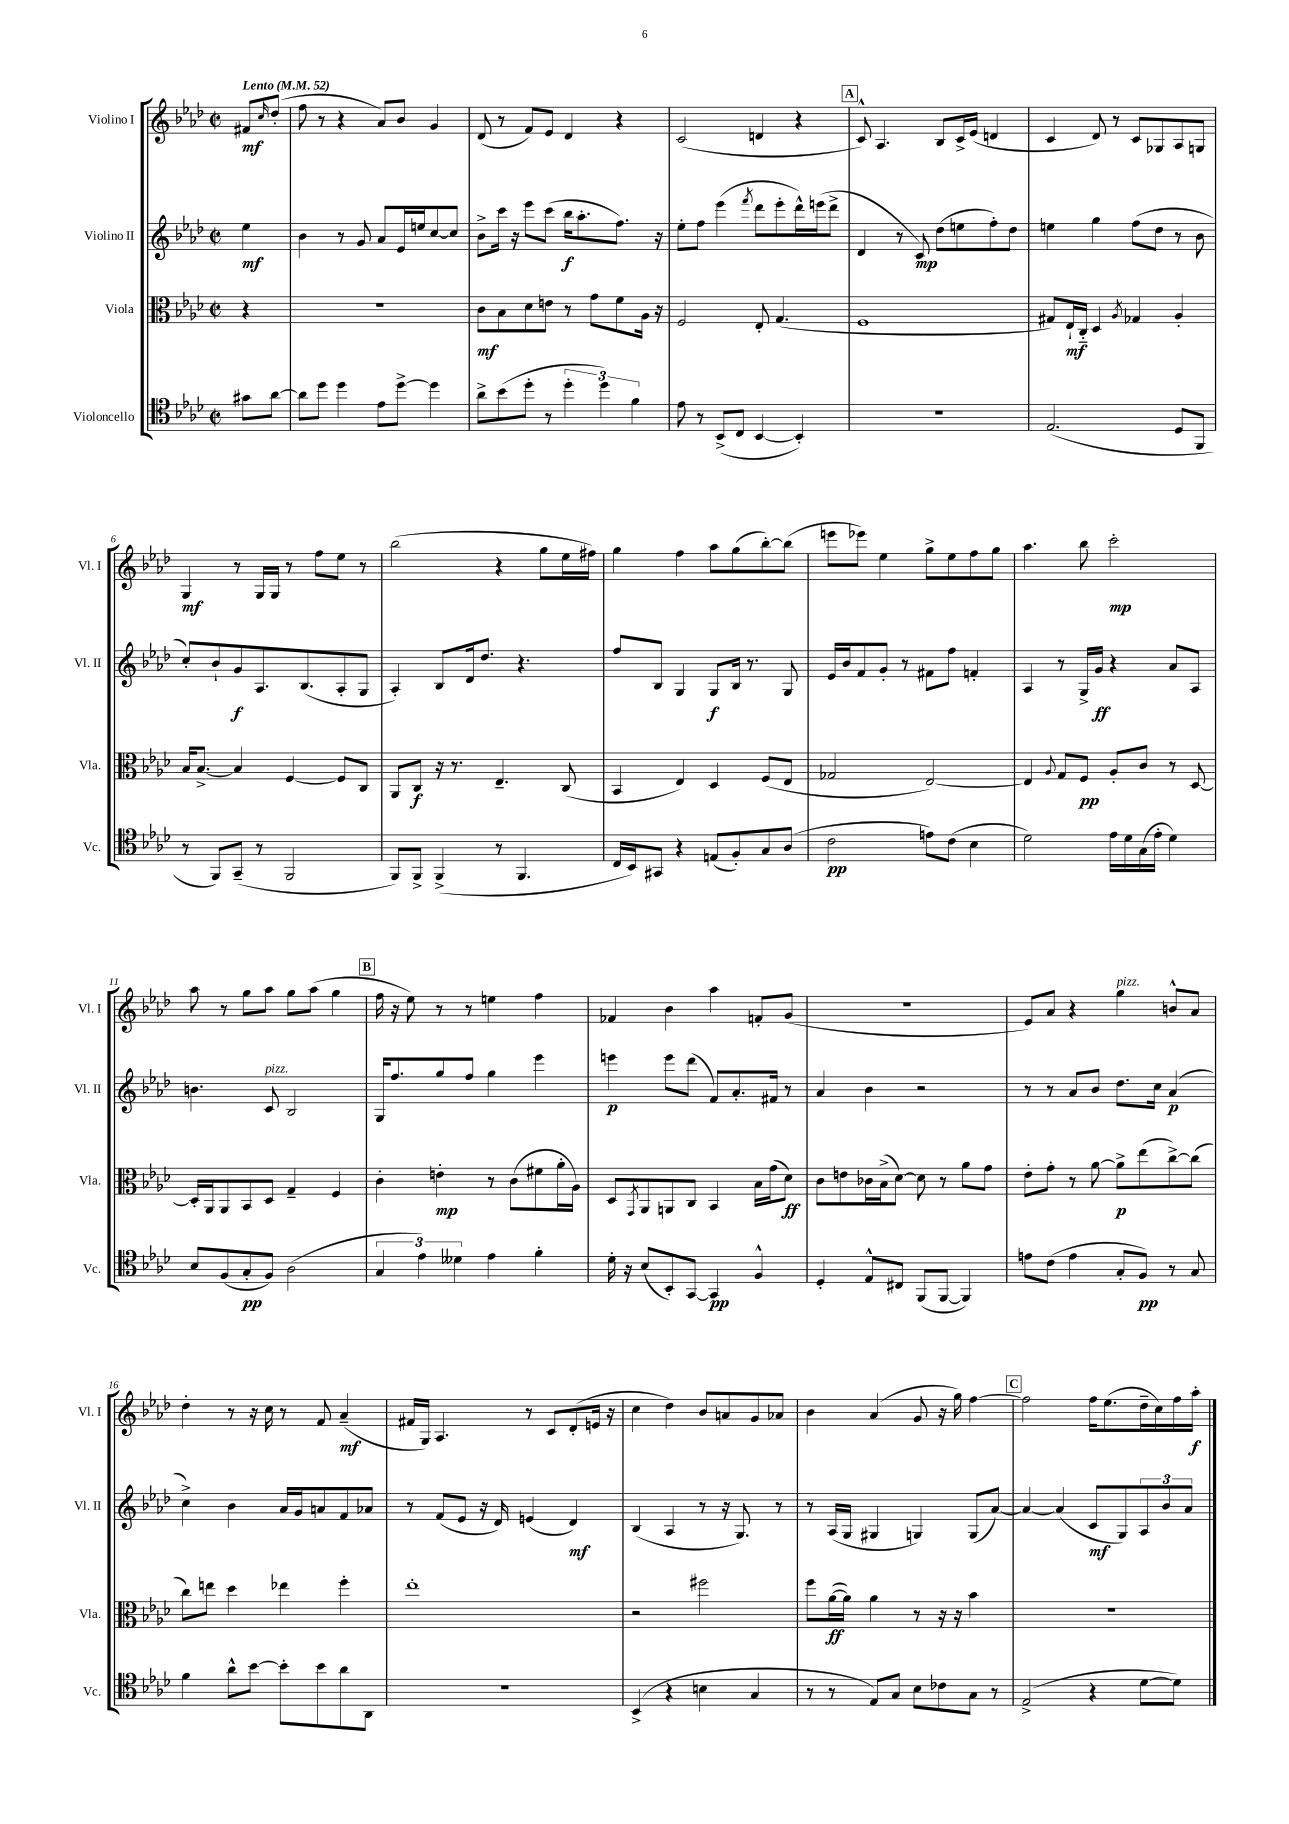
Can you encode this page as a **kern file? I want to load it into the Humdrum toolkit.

**kern	**dynam	**kern	**dynam	**kern	**dynam	**kern	**dynam
*part4	*part4	*part3	*part3	*part2	*part2	*part1	*part1
*staff4	*staff4	*staff3	*staff3	*staff2	*staff2	*staff1	*staff1
*I"Violoncello	*	*I"Viola	*	*I"Violino II	*	*I"Violino I	*
*I'Vc.	*	*I'Vla.	*	*I'Vl. II	*	*I'Vl. I	*
*clefC4	*	*clefC3	*	*clefG2	*	*clefG2	*
*k[b-e-a-d-]	*	*k[b-e-a-d-]	*	*k[b-e-a-d-]	*	*k[b-e-a-d-]	*
*M2/2	*	*M2/2	*	*M2/2	*	*M2/2	*
*met(c|)	*	*met(c|)	*	*met(c|)	*	*met(c|)	*
*MM52	*	*MM52	*	*MM52	*	*MM52	*
=	=	=	=	=	=	=	=
!	!	!	!	!	!	!LO:TX:a:B:t=Lento	!
8g#X\L	.	4r	.	4ee-\	mf	8f#X/L	mf
.	.	.	.	.	.	16qqcc/	.
[8a-\J	.	.	.	.	.	(8dd-'/J	.
=1	=1	=1	=1	=1	=1	=1	=1
8a-\L]	.	1r	.	4b-\	.	8ff\	.
8dd-\J	.	.	.	.	.	8r	.
4dd-\	.	.	.	8r	.	4r	.
.	.	.	.	8g/	.	.	.
8e-\L	.	.	.	8a-/L	.	8a-/L)	.
[8dd-^\J	.	.	.	16e-/L	.	8b-/J	.
.	.	.	.	16een/J	.	.	.
4dd-\]	.	.	.	[8cc/	.	4g/	.
.	.	.	.	8cc/J]	.	.	.
=2	=2	=2	=2	=2	=2	=2	=2
8a-^\L	.	8c\L	mf	8b-^\L	.	(8d-/	.
(8b-\	.	8B-\	.	16ccc\Jk	.	8r	.
.	.	.	.	16r	.	.	.
8dd-'\J	.	8d-\	.	8eee-\L	.	8f/L)	.
8r	.	8en\J	.	(8ccc\J	.	8e-/J	.
6dd-'\	.	8r	.	16bb-\KL	f	4d-/	.
.	.	.	.	8.aa-'\	.	.	.
.	.	8g\L	.	.	.	.	.
6dd-\)	.	.	.	.	.	.	.
.	.	8f\	.	8.ff\J)	.	4r	.
6f\	.	.	.	.	.	.	.
.	.	16A-\Jk	.	.	.	.	.
.	.	16r	.	16r	.	.	.
=3	=3	=3	=3	=3	=3	=3	=3
8e-\	.	2F/	.	8ee-'\L	.	(2c/	.
8r	.	.	.	8ff\J	.	.	.
(8BB-^/L	.	.	.	(4eee-\	.	.	.
8C/J	.	.	.	.	.	.	.
.	.	.	.	8qfff/	.	.	.
[4BB-/	.	8E-'/	.	8ddd-\L	.	4dn/	.
.	.	(4.G/	.	8eee-'\	.	.	.
4BB-'/])	.	.	.	16ddd-^^\L)	.	4r	.
.	.	.	.	(16eeen\J	.	.	.
.	.	.	.	8ddd-^\J	.	.	.
!!LO:REH:place=s1:t=A
=4	=4	=4	=4	=4	=4	=4	=4
1r	.	1F	.	4d-/	.	8c^^/)	.
.	.	.	.	.	.	4.A-/	.
.	.	.	.	8r	.	.	.
.	.	.	.	8c/)	mp	.	.
.	.	.	.	(8dd-\L	.	8B-/L	.
.	.	.	.	8een\	.	16c^/L	.
.	.	.	.	.	.	(16e-/JJ	.
.	.	.	.	8ff'\)	.	4dn/	.
.	.	.	.	8dd-\J	.	.	.
=5	=5	=5	=5	=5	=5	=5	=5
(2.E-/	.	8G#X/L)	.	4een\	.	4c/	.
.	.	16E-`/L	mf	.	.	.	.
.	.	16C/JJ	.	.	.	.	.
.	.	4D-/	.	4gg\	.	8d-/)	.
.	.	.	.	.	.	8r	.
.	.	8qA-/	.	.	.	.	.
.	.	4G-X/	.	(8ff\L	.	8c/L	.
.	.	.	.	8dd-\J	.	8G-X/	.
8D-/L	.	4A-'/	.	8r	.	8A-/	.
8FF/J	.	.	.	8b-\	.	8Gn/J	.
!!LO:LB:g=z
=6	=6	=6	=6	=6	=6	=6	=6
8r	.	16B-/KL	.	8cc'/L)	.	4G/	mf
.	.	[8.B-^/J	.	.	.	.	.
8FF/L)	.	.	.	8b-`/	.	.	.
(8GG~/J	.	4B-/]	.	8g/	f	8r	.
8r	.	.	.	8.A-/	.	16G/LL	.
.	.	.	.	.	.	16G/JJ	.
2FF/	.	[4F/	.	.	.	8r	.
.	.	.	.	(8.B-/	.	.	.
.	.	.	.	.	.	8ff\L	.
.	.	8F/L]	.	8A-'/	.	8ee-\J	.
.	.	8C/J	.	8G/J	.	8r	.
=7	=7	=7	=7	=7	=7	=7	=7
8FF/L)	.	8AA-/L	.	4A-'/)	.	(2bb-\	.
8FF^/J	.	8C/J	f	.	.	.	.
(4FF^/	.	16r	.	8B-/L	.	.	.
.	.	8.r	.	.	.	.	.
.	.	.	.	16d-/k	.	.	.
.	.	.	.	8.dd-/J	.	.	.
8r	.	4.E-~/	.	.	.	4r	.
4.FF/	.	.	.	4.r	.	.	.
.	.	.	.	.	.	8gg\L	.
.	.	(8C/	.	.	.	16ee-\L	.
.	.	.	.	.	.	16ff#X\JJ)	.
=8	=8	=8	=8	=8	=8	=8	=8
16C/LL	.	4BB-/	.	8ff/L	.	4gg\	.
16BB-/J)	.	.	.	.	.	.	.
8GG#X/J	.	.	.	8B-/J	.	.	.
4r	.	4E-/)	.	4G/	.	4ff\	.
(8En/L	.	4D-/	.	8G/L	f	8aa-\L	.
8F'/)	.	.	.	16B-/Jk	.	(8gg\	.
.	.	.	.	8.r	.	.	.
8G/	.	(8F/L	.	.	.	[8bb-'\)	.
(8A-/J	.	8E-/J	.	8G/	.	(8bb-\J]	.
=9	=9	=9	=9	=9	=9	=9	=9
2c\	pp	2G-X/	.	16e-/LL	.	8eeen\L	.
.	.	.	.	16b-/J	.	.	.
.	.	.	.	8f/	.	8eee-X\J)	.
.	.	.	.	8g'/J	.	4ee-\	.
.	.	.	.	8r	.	.	.
8en\L)	.	[2E-/)	.	8f#X\L	.	8gg^\L	.
(8c\J	.	.	.	8ff\J	.	8ee-\	.
4B-\	.	.	.	4fn'/	.	8ff\	.
.	.	.	.	.	.	8gg\J	.
=10	=10	=10	=10	=10	=10	=10	=10
2d-\)	.	4E-/]	.	4A-/	.	4.aa-\	.
.	.	8qqA-/	.	.	.	.	.
.	.	8G/L	.	8r	.	.	.
.	.	8F/J	pp	16G^/LL	.	8bb-\	.
.	.	.	.	16g/JJ	ff	.	.
16e-\LL	.	8A-'/L	.	4r	.	2ccc'\	mp
16d-\	.	.	.	.	.	.	.
(16G\	.	8c/J	.	.	.	.	.
16e-'\JJ	.	.	.	.	.	.	.
4d-\)	.	8r	.	8a-/L	.	.	.
.	.	[8D-/	.	8A-/J	.	.	.
!!LO:LB:g=z
=11	=11	=11	=11	=11	=11	=11	=11
8B-/L	.	16D-'/LL]	.	4.bn\	.	8aa-\	.
.	.	16AA-/J	.	.	.	.	.
(8F/	.	8AA-/	.	.	.	8r	.
8G'/	pp	8BB-/	.	.	.	8gg\L	.
!	!	!	!	!LO:TX:a:i:t=pizz.	!	!	!
8F/J)	.	8D-/J	.	8c/	.	8aa-\J	.
(2A-\	.	4G~/	.	2B-/	.	8gg\L	.
.	.	.	.	.	.	(8aa-\J	.
.	.	4F/	.	.	.	4gg\	.
!!LO:REH:place=s1:t=B
=12	=12	=12	=12	=12	=12	=12	=12
6G/	.	4c'\	.	16G/KL	.	16ff\	.
.	.	.	.	8.ff/	.	16r	.
.	.	.	.	.	.	8ee-\)	.
6e-\)	.	.	.	.	.	.	.
.	.	4en'\	mp	8gg/	.	8r	.
6d--X\	.	.	.	.	.	.	.
.	.	.	.	8ff/J	.	8r	.
4e-\	.	8r	.	4gg\	.	4een\	.
.	.	(8c\L	.	.	.	.	.
4f'\	.	8f#X\	.	4eee-\	.	4ff\	.
.	.	16a-'\L	.	.	.	.	.
.	.	16A-\JJ)	.	.	.	.	.
=13	=13	=13	=13	=13	=13	=13	=13
16d-'\	.	8D-/L	.	4eeen\	p	4f-X/	.
16r	.	.	.	.	.	.	.
.	.	8qGG/	.	.	.	.	.
(8B-/L	.	8AA-/	.	.	.	.	.
8BB-'/)	.	8AAn/	.	8eee\L	.	4b-\	.
[8GG/J	.	8C/J	.	(8ddd-\J	.	.	.
4GG/]	pp	4BB-/	.	8f/L)	.	4aa-\	.
.	.	.	.	8.a-'/	.	.	.
4F^^/	.	16B-\LL	.	.	.	8fn'/L	.
.	.	(16g\J	.	16f#X/Jk	.	.	.
.	.	8d-\J)	ff	8r	.	(8g/J	.
=14	=14	=14	=14	=14	=14	=14	=14
4D-'/	.	8c\L	.	4a-/	.	1r	.
.	.	8en\	.	.	.	.	.
8E-^^/L	.	16c-X\L	.	4b-\	.	.	.
.	.	(16B-^\J	.	.	.	.	.
8C#X/J	.	[8d-\J)	.	.	.	.	.
(8FF/L	.	8d-\]	.	2r	.	.	.
[8FF/J	.	8r	.	.	.	.	.
4FF/])	.	8a-\L	.	.	.	.	.
.	.	8g\J	.	.	.	.	.
=15	=15	=15	=15	=15	=15	=15	=15
8en\L	.	8e-'\L	.	8r	.	8e-/L)	.
(8c\J	.	8g'\J	.	8r	.	8a-/J	.
4e\	.	8r	.	8a-/L	.	4r	.
.	.	[8a-\	.	8b-/J	.	.	.
!	!	!	!	!	!	!LO:TX:a:i:t=pizz.	!
8G'/L	.	8a-^\L]	p	8.dd-\L	.	4gg\	.
8F/J)	pp	(8ee-\	.	.	.	.	.
.	.	.	.	16cc\Jk	.	.	.
8r	.	[8cc^\)	.	(4a-/	p	8bn^^/L	.
8G/	.	(8cc\J]	.	.	.	8a-/J	.
!!LO:LB:g=z
=16	=16	=16	=16	=16	=16	=16	=16
4f\	.	8cc\L)	.	4cc^\)	.	4dd-'\	.
.	.	8een\J	.	.	.	.	.
8a-^^\L	.	4dd-\	.	4b-\	.	8r	.
[8b-\J	.	.	.	.	.	16r	.
.	.	.	.	.	.	16cc\	.
8b-'\L]	.	4ee-X\	.	16a-/LL	.	8r	.
.	.	.	.	16g/J	.	.	.
8b-\	.	.	.	8an/	.	8f/	.
8a-\	.	4ff'\	.	8f/	.	(4a-~/	mf
8AA-\J	.	.	.	8a-X/J	.	.	.
=17	=17	=17	=17	=17	=17	=17	=17
1r	.	1ee-'	.	8r	.	16f#X/LL	.
.	.	.	.	.	.	16G/JJ)	.
.	.	.	.	(8f/L	.	4.A-/	.
.	.	.	.	8e-/J	.	.	.
.	.	.	.	16r	.	.	.
.	.	.	.	16d-/)	.	.	.
.	.	.	.	(4en/	.	8r	.
.	.	.	.	.	.	8c/L	.
.	.	.	.	4d-/)	mf	(8d-'/	.
.	.	.	.	.	.	16en/Jk	.
.	.	.	.	.	.	16r	.
=18	=18	=18	=18	=18	=18	=18	=18
(4BB-^/	.	2r	.	(4B-/	.	4cc\	.
4r	.	.	.	4A-/	.	4dd-\)	.
4Bn\	.	2ff#X\	.	8r	.	8b-/L	.
.	.	.	.	16r	.	8an/	.
.	.	.	.	8.G/)	.	.	.
4G/	.	.	.	.	.	8g/	.
.	.	.	.	8r	.	8a-X/J	.
=19	=19	=19	=19	=19	=19	=19	=19
8r	.	8ff\L	.	8r	.	4b-\	.
8r	.	([16a-\L	ff	(16A-/LL	.	.	.
.	.	16a-\JJ])	.	16G/JJ	.	.	.
8E-/L)	.	4a-\	.	4G#X/	.	(4a-/	.
8G/J	.	.	.	.	.	.	.
8B-\L	.	8r	.	4Gn/)	.	8g/	.
8c-X\	.	16r	.	.	.	16r	.
.	.	16r	.	.	.	16gg\)	.
8G\J	.	4b-\	.	(8G/L	.	[4ff\	.
8r	.	.	.	[8a-/J)	.	.	.
!!LO:REH:place=s1:t=C
=20	=20	=20	=20	=20	=20	=20	=20
(2E-^/	.	1r	.	4a-/_	.	2ff\]	.
.	.	.	.	(4a-/]	.	.	.
4r	.	.	.	8c/L	mf	16ff\KL	.
.	.	.	.	.	.	(8.ee-\	.
.	.	.	.	8G/)	.	.	.
[8d-\L	.	.	.	12A-/	.	16dd-~\L	.
.	.	.	.	.	.	16cc\)	.
.	.	.	.	12b-/	.	.	.
8d-\J])	.	.	.	.	.	16ff\	.
.	.	.	.	12a-/J	.	.	.
.	.	.	.	.	.	16aa-'\JJ	f
==	==	==	==	==	==	==	==
*-	*-	*-	*-	*-	*-	*-	*-
